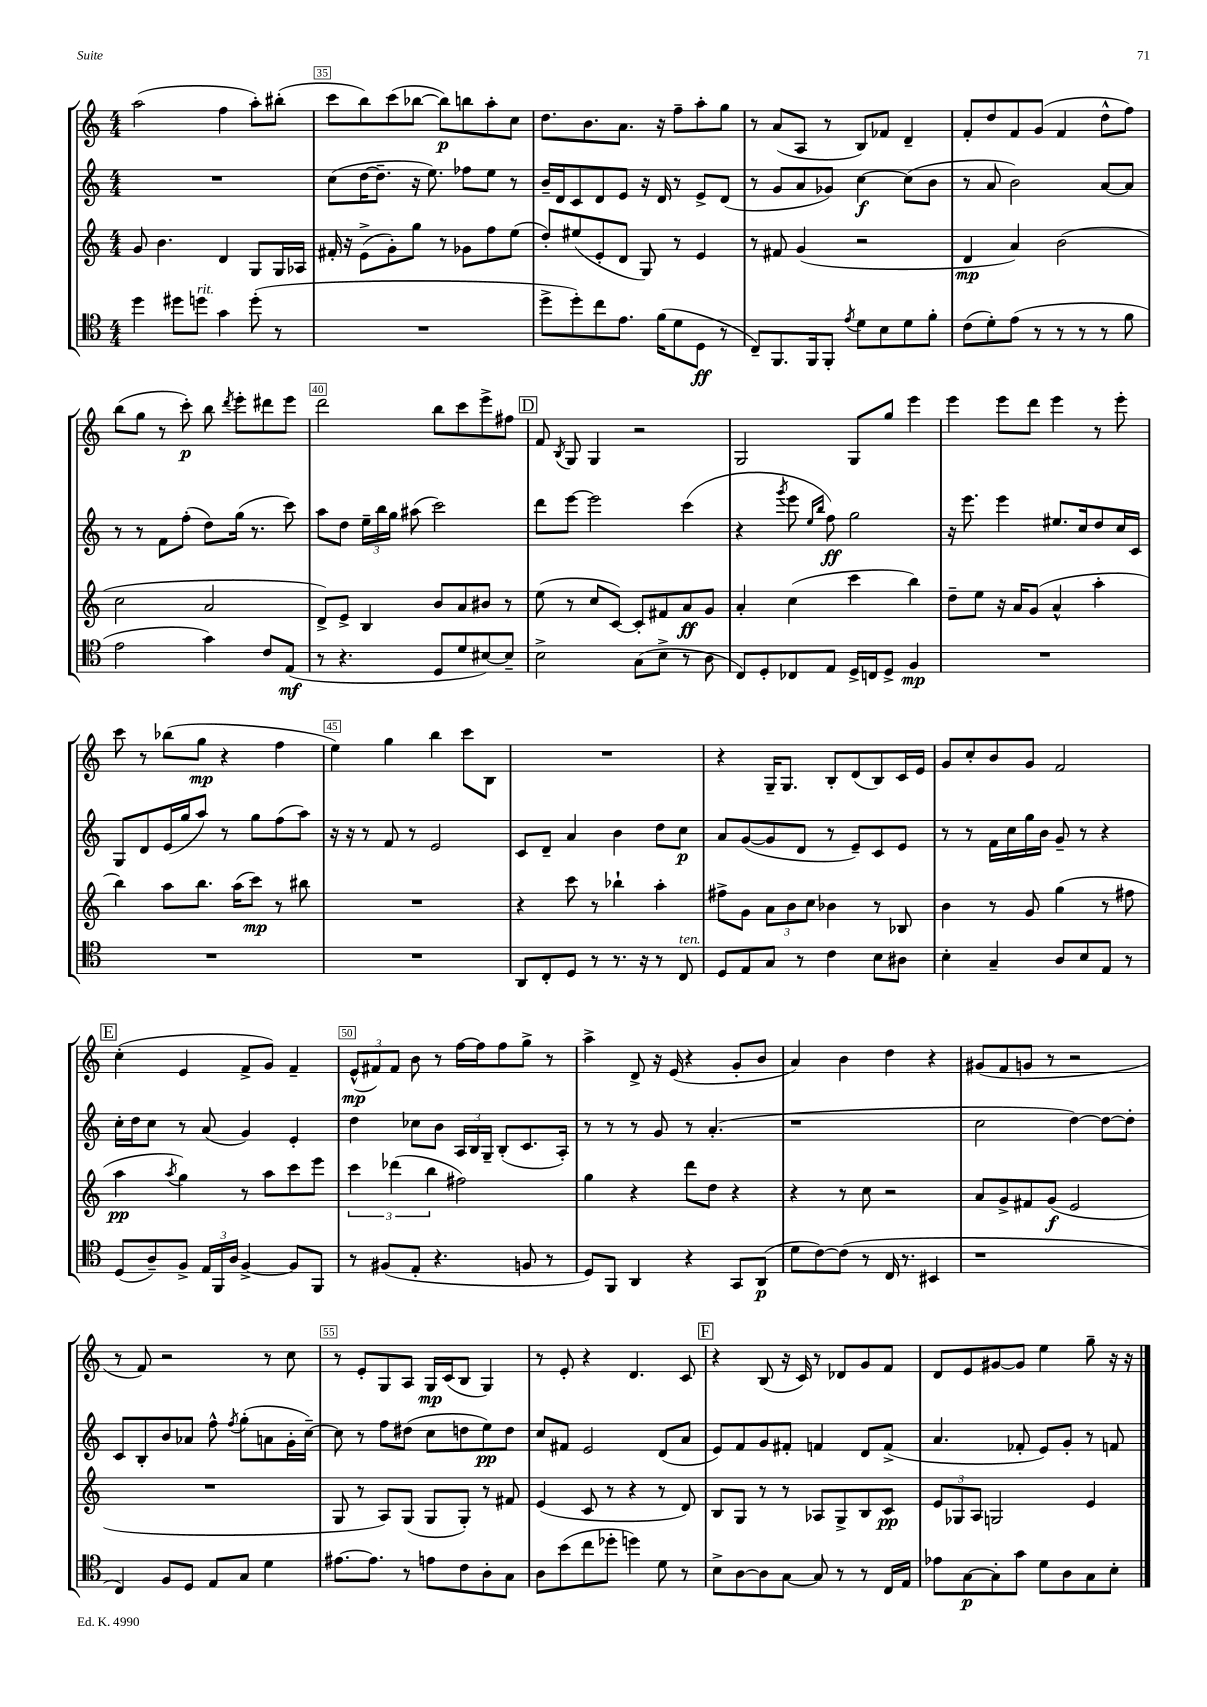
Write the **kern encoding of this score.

**kern	**kern	**kern	**kern
*staff4	*staff3	*staff2	*staff1
*clefC4	*clefG2	*clefG2	*clefG2
*k[]	*k[]	*k[]	*k[]
*M4/4	*M4/4	*M4/4	*M4/4
4dd\	8g/	1r	(2aa\
.	4.b\	.	.
8dd#\L	.	.	.
8dd\J	.	.	.
4g\	4d/	.	4ff\
(8dd'\	8G/L	.	8aa'\L)
8r	16G/L	.	(8bb#'\J
.	16A-/JJ	.	.
=	=	=	=
1r	16f#'/	(8cc\L	8ccc\L
.	16r	.	.
.	(8e^\L	[16dd\K	8bb\)
.	.	8.dd~\]J	.
.	8g'\)	.	(8ccc\
.	8gg\J	16r	[8bb-\J
.	.	8.ee\)	.
.	8r	.	8bb-\]L)
.	8g-\L	8ff-\L	8bb\
.	8ff\	8ee\J	8aa'\
.	(8ee\J	8r	8cc\J
=	=	=	=
8dd^\L	8dd'/L)	16b~/LL	8.dd\L
.	.	16d/J	.
8dd'\)	(8ee#/	8c/	.
.	.	.	8.b\
8cc\	8e'/	8d/	.
8.e\J	8d/J	8e/J	8.a\J
.	8G/)	16r	.
(16f\LK	.	16d/	16r
8d\	8r	8r	8ff~\L
8D\J	4e/	8e^/L	8aa'\
8r	.	(8d/J	8gg\J
=	=	=	=
8C~/L)	8r	8r	8r
8.FF/	8f#/	8g/L	(8a/L
.	(4g/	8a/	8A/J
16FF/k	.	.	.
8FF'/J	.	8g-/J)	8r
8qe/	.	.	.
8d\L	2r	[4cc\	8B/L)
8B\	.	.	8f-/J
8d\	.	(8cc\]L	4d~/
8f'\J	.	8b\J	.
=	=	=	=
(8c\L	4d/	8r	8f'/L
8d'\)	.	8a/	8dd/
(8e\J	4a/)	2b\)	8f/
8r	.	.	(8g/J
8r	(2b\	.	4f/
8r	.	.	.
8r	.	[8a/L	8dd^^\L
8f\	.	8a/]J	8ff\J)
=	=	=	=
2e\	2cc\	8r	(8bb\L
.	.	8r	8gg\J
.	.	8f\L	8r
.	.	(8ff'\J	8ccc'\)
4g\)	2a/	8dd\L)	8bb\
.	.	.	8qddd/
.	.	(16gg\Jk	8eee'\L
.	.	8.r	.
8c/L	.	.	8ddd#\
(8E/J	.	8ccc\)	8eee\J
=	=	=	=
8r	8d^/L)	8aa\L	2ddd\
4.r	8e^/J	8dd\J	.
.	4B/	24ee~\LL	.
.	.	24bb\	.
.	.	24gg\JJ	.
.	.	(8aa#\	.
8D/L	8b/L	2ccc\)	8bb\L
8d/	8a/	.	8ccc\
[8B#/)	8b#/J	.	8eee^\
8B#~/]J	8r	.	8ff#\J
=	=	=	=
2B^\	(8ee\	8ddd\L	8f/
.	.	.	8qB/
.	8r	[8eee\J	8G/
.	8cc/L	2eee\]	4G/
.	[8c/J)	.	.
(8G\L	8c'/]L	.	2r
8B^\J	8f#/	.	.
8r	8a/	(4ccc\	.
8A\	8g/J	.	.
=	=	=	=
8C/L)	4a'/	4r	2G/
8D'/	.	.	.
.	.	8qggg/	.
8C-/	(4cc\	8eee\	.
.	.	16qqee/LL	.
.	.	16qqbb/JJ	.
8E/J	.	8ff\)	.
16D^/LL	4ccc\	2gg\	8G/L
16C/J	.	.	.
8D^/J	.	.	8gg/J
4F/	4bb\)	.	4eee\
=	=	=	=
1r	8dd~\L	16r	4eee\
.	.	8.eee\	.
.	8ee\J	.	.
.	16r	4eee\	8eee\L
.	16a/LK	.	.
.	(8g/J	.	8ddd\J
.	4a^^/	8.ee#/L	4eee\
.	.	16cc/k	.
.	4aa'\	8dd/	8r
.	.	16cc/L	8eee'\
.	.	16c/JJ	.
=	=	=	=
1r	4bb\)	8G/L	8ccc\
.	.	8d/	8r
.	8aa\L	(16e/L	(8bb-\L
.	.	16gg/J	.
.	8.bb\J	8aa/J)	8gg\J
.	.	8r	4r
.	(16aa\LK	.	.
.	8ccc\J)	8gg\L	.
.	8r	(8ff\	4ff\
.	8bb#\	8aa\J)	.
=	=	=	=
1r	1r	16r	4ee\)
.	.	16r	.
.	.	8r	.
.	.	8f/	4gg\
.	.	8r	.
.	.	2e/	4bb\
.	.	.	8ccc\L
.	.	.	8B\J
=	=	=	=
8AA/L	4r	8c/L	1r
8C'/	.	8d~/J	.
8D/J	8ccc\	4a/	.
8r	8r	.	.
8.r	4bb-`\	4b\	.
16r	.	.	.
8r	4aa'\	8dd\L	.
8C/	.	8cc\J	.
=	=	=	=
8D/L	8ff#^\L	8a/L	4r
8E/	8g\J	([8g/	.
8G/J	12a\L	8g/]	16G~/LK
.	.	.	8.G/J
.	12b\	.	.
8r	.	8d/J	.
.	12cc\J	.	.
4c\	4b-\	8r	8B'/L
.	.	8e~/L)	(8d/
8B\L	8r	8c/	8B/)
8A#\J	8B-/	8e/J	16c/L
.	.	.	16e/JJ
=	=	=	=
4B'\	4b\	8r	8g/L
.	.	8r	8cc'/
4G~/	8r	16f\LL	8b/
.	.	16cc\	.
.	8g/	16gg\	8g/J
.	.	16b\JJ	.
8A/L	(4gg\	8g~/	2f/
8B/	.	8r	.
8E/J	8r	4r	.
8r	8ff#\	.	.
=	=	=	=
(8D/L	4aa\	16cc'\LL	(4cc'\
.	.	16dd\J	.
8A~/)	.	8cc\J	.
.	8qaa/	.	.
8F^/J	4gg\)	8r	4e/
24E/LL	.	(8a/	.
24FF/	.	.	.
24A/JJ	.	.	.
[4F^/	8r	4g/)	8f^/L
.	8aa\L	.	8g/J)
8F/]L	8ccc\	4e'/	4f~/
8FF/J	8eee\J	.	.
=	=	=	=
8r	6ccc\	4dd\	(12e^^/L
.	.	.	12f#/)
(8F#/L	.	.	.
.	(6ddd-\	.	12f#/J
8E'/J	.	8cc-\L	8b\
.	6bb\	.	.
4.r	.	8b\J	8r
.	2ff#\)	24A/LL	[16ff\LL
.	.	24B/	.
.	.	.	16ff\]J
.	.	24G~/JJ	.
.	.	(8B'/L	8ff\
8F/	.	8.c/	8gg^\J
8r	.	.	8r
.	.	16A'/Jk)	.
=	=	=	=
8D/L)	4gg\	8r	4aa^\
8FF/J	.	8r	.
4AA/	4r	8r	8d^/
.	.	8g/	16r
.	.	.	(16e/
4r	8ddd\L	8r	4r
.	8dd\J	(4.a'/	.
8GG/L	4r	.	8g'/L
(8AA/J	.	.	8b/J
=	=	=	=
8d\L	4r	1r	4a/)
[8c\)	.	.	.
(8c\]J	8r	.	4b\
8r	8cc\	.	.
16C/	2r	.	4dd\
8.r	.	.	.
4BB#/	.	.	4r
=	=	=	=
1r	8a/L	2cc\	(8g#/L
.	8g^/	.	8f/
.	8f#/	.	8g/J
.	(8g/J	.	8r
.	2e/	[4dd\)	2r
.	.	8dd\_L	.
.	.	8dd'\]J	.
=	=	=	=
4C/)	1r	8c/L	8r
.	.	8B'/	8f/)
8F/L	.	8b/	2r
8D/J	.	8a-/J	.
8E/L	.	8ff^^\	.
.	.	8qff/	.
8G/J	.	(8gg'\L	.
4d\	.	8a\	8r
.	.	16g'\L	8cc\
.	.	[16cc~\JJ)	.
=	=	=	=
[8.e#\L	8G/	8cc\]	8r
.	8r	8r	8e'/L
8.e#\]J	.	.	.
.	8A/L)	8ff\L	8G/
8r	(8G/J	(8dd#\J	8A/J
8e\L	8G/L	8cc\L	16G/LL
.	.	.	(16c/J
8c\	8G'/J)	8dd\	8B/J
8A'\	8r	8ee\)	4G/)
8G\J	8f#/	8dd\J	.
=	=	=	=
8A\L	(4e/	8cc/L	8r
(8b\	.	8f#/J	8e'/
8cc\	8c/	2e/	4r
8dd-'\J	8r	.	.
4dd\)	4r	.	4.d/
8d\	8r	(8d/L	.
8r	8d/)	8a/J	8c/
=	=	=	=
8B^\L	8B/L	8e/L)	4r
[8A\	8G/J	8f/	.
8A\]	8r	8g/	(8B/
[8G\J	8r	8f#'/J	16r
.	.	.	16c/)
8G/]	8A-/L	4f/	8r
8r	8G^/	.	8d-/L
8r	8B/	8d/L	8g/
16C/LL	8c/J	(8f^/J	8f/J
16E/JJ	.	.	.
=	=	=	=
8e-\L	12e/L	4.a/	8d/L
.	12G-/	.	.
[8G\	.	.	8e/
.	12A/J	.	.
8G'\]	2G/	.	[8g#/
8g\J	.	8f-'/	8g#/]J
8d\L	.	8e/L)	4ee\
8A\	.	8g'/J	.
8G\	4e/	8r	8gg~\
8B'\J	.	8f/	16r
.	.	.	16r
==	==	==	==
*-	*-	*-	*-
